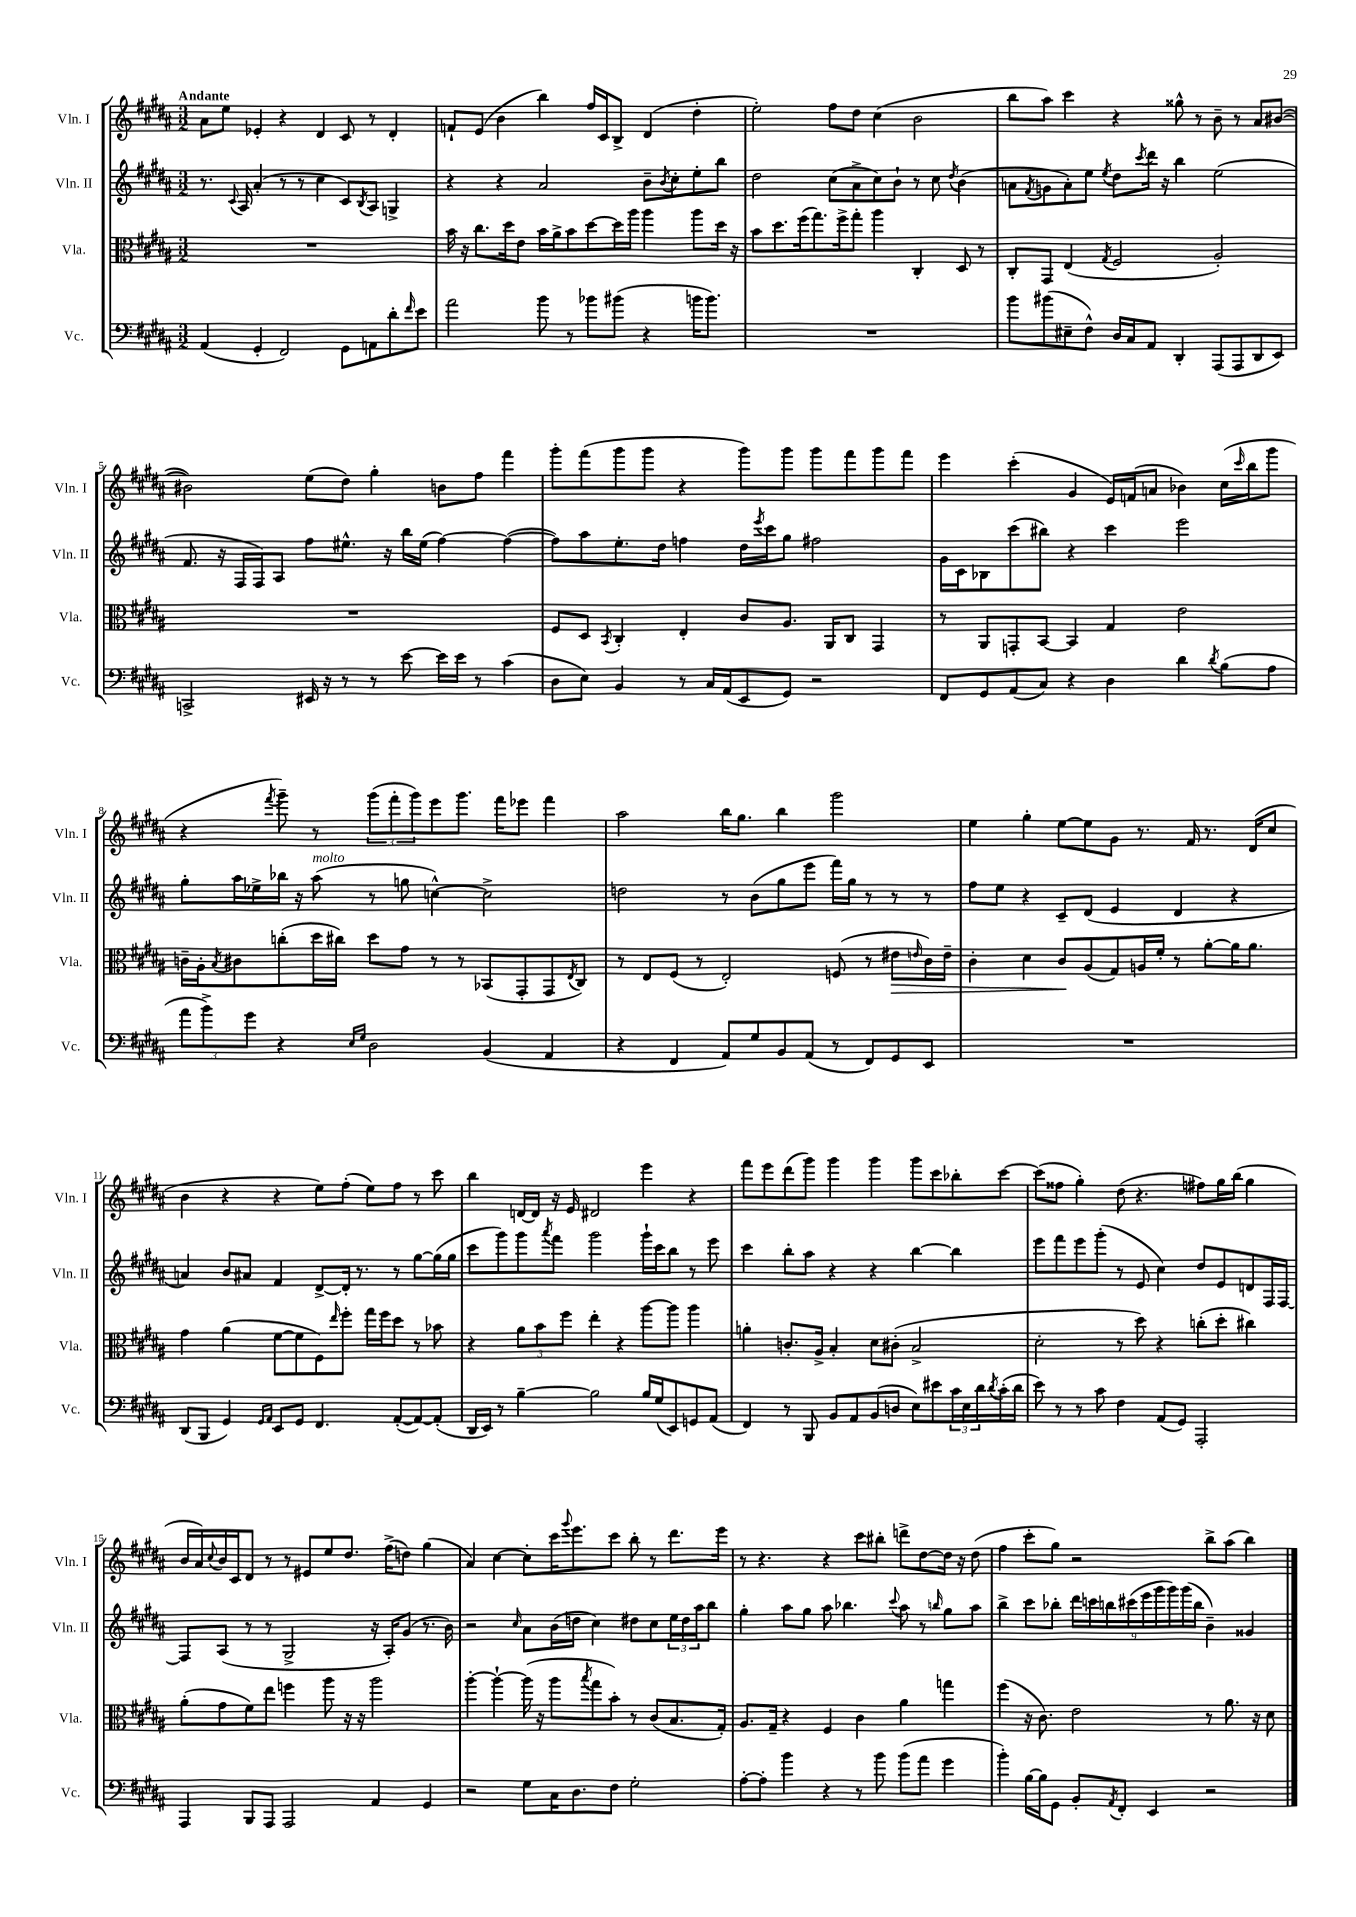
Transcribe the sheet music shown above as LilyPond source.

<<
\new StaffGroup <<
\new Staff = "s0" \with { instrumentName = "Vln. I" shortInstrumentName = "Vln. I" } {
    \clef treble \key b \major \numericTimeSignature \time 3/2 \tempo "Andante"
    ais'8 e''8 ees'4-. r4 dis'4 cis'8 r8 dis'4-. |
    f'8-! e'8( b'4 b''4) fis''16 cis'16 b8-> dis'4( dis''4-. |
    e''2-.) fis''8 dis''8 cis''4( b'2 |
    b''8 ais''8) cis'''4 r4 gisis''8-^ r8 b'8-- r8 ais'8 bis'8~( |
    bis'2) e''8( dis''8) gis''4-. b'8 fis''8 fis'''4 |
    gis'''8-. fis'''8( gis'''8 gis'''8 r4 gis'''8) gis'''8 gis'''8 fis'''8 gis'''8 fis'''8 |
    e'''4 cis'''4-.( gis'4 e'16) f'16( a'8 bes'4) cis''16( \grace { cis'''16 } b''16 gis'''8 |
    r4 \acciaccatura { fis'''8 } gis'''8--) r8 \tuplet 3/2 { gis'''8( fis'''8-. gis'''8) } e'''8 gis'''8. fis'''16 ees'''8 fis'''4 |
    ais''2 b''16 gis''8. b''4 gis'''2 |
    e''4 gis''4-. e''8~ e''8 gis'8 r8. fis'16 r8. dis'16( cis''8 |
    b'4 r4 r4 e''8) fis''8-.( e''8) fis''8 r8 cis'''8 |
    b''4 d'16~ d'16 r16 e'16 dis'2 e'''4 r4 |
    fis'''8 e'''8 dis'''8( gis'''8) gis'''4 gis'''4 gis'''8 cis'''8 bes''8-. cis'''8~ |
    cis'''8( fisis''8 gis''4-.) dis''8( r4. fis''8) gis''16 b''16( gis''4 |
    b'16 ais'16) \appoggiatura { cis''8 } b'16 cis'16 dis'8 r8 r8 eis'8 e''8 dis''8. fis''16->( d''8) gis''4( |
    ais'4) cis''4~ cis''8-. cis'''16 \appoggiatura { gis'''8 } e'''8. cis'''8 b''8-. r8 dis'''8. e'''16 |
    r8 r4. r4 cis'''8 bis''8-. d'''8-> dis''8~ dis''16 r16 dis''8( |
    fis''4 cis'''8-. gis''8) r2 b''8-> ais''8( b''4) \bar "|." |
}
\new Staff = "s1" \with { instrumentName = "Vln. II" shortInstrumentName = "Vln. II" } {
    \clef treble \key b \major \numericTimeSignature \time 3/2
    r8. \appoggiatura { cis'8 } ais16 ais'4-.( r8 r8 cis''4 cis'8) \acciaccatura { b8 } ais8 g4-> |
    r4 r4 ais'2 b'8-- \acciaccatura { b'8 } cis''8-. e''8-. b''8 |
    dis''2 cis''8( ais'8-> cis''8) b'8-! r8 cis''8 \acciaccatura { dis''8 } b'4( |
    a'8 \acciaccatura { fis'8 } g'8 a'8-.) e''8 \acciaccatura { e''8 } dis''8 \acciaccatura { cis'''8 } dis'''16 r16 b''4 e''2( |
    fis'8. r16 fis16 fis16) ais8 fis''8 eis''8.-^ r16 b''16 eis''16( fis''4~) fis''4~( |
    fis''8) ais''8 e''8.-. dis''16 f''4 dis''16 \acciaccatura { e'''8 } cis'''16 gis''8 fis''2 |
    gis'16 cis'16 bes8 cis'''8( bis''8) r4 cis'''4 e'''2 |
    gis''8-. ais''16 ees''16-> bes''16 r16 ais''8^\markup { \italic "molto" }( r8 g''8 c''4~-^) c''2-> |
    d''2 r8 b'8( gis''8 e'''8 fis'''16) gis''16 r8 r8 r8 |
    fis''8 e''8 r4 cis'8-- dis'8( e'4 dis'4 r4 |
    a'4) b'8 ais'8 fis'4 dis'8~-> dis'16-. r8. r8 gis''8~ gis''16( gis''16 |
    cis'''8 gis'''8) gis'''8 \acciaccatura { ais'''8 } fis'''8 gis'''2 gis'''16-! cis'''16 b''8 r8 e'''8 |
    cis'''4 b''8-. ais''8 r4 r4 b''4~ b''4 |
    e'''8 fis'''8 e'''8 gis'''8-.( r8 e'8 cis''4) dis''8 e'8 d'8 fis16 fis16~ |
    fis8 ais8( r8 r8 gis2-> r16 ais16-.) gis'8( r8. b'16) |
    r2 \grace { cis''16 } ais'8 b'16( d''16 cis''4) dis''8 cis''8 \tuplet 3/2 { e''16 dis''16 ais''16 } b''8 |
    gis''4-. ais''8 gis''8 ais''8 bes''4. \appoggiatura { cis'''8 } ais''8 r8 \grace { b''16 } gis''8 ais''8 |
    b''4-> cis'''8 bes''8-. \tuplet 9/8 { dis'''16 c'''16 b''16 cis'''16( e'''16 gis'''16 gis'''16) gis'''16( b''16 } b'4--) gisis'4 \bar "|." |
}
\new Staff = "s2" \with { instrumentName = "Vla." shortInstrumentName = "Vla." } {
    \clef alto \key b \major \numericTimeSignature \time 3/2
    R1. |
    b'16 r16 cis''8. dis''16 e'8 b'16 ais'16-> b'8 dis''8~ dis''16 ais''16 ais''4 ais''8 dis''16 r16 |
    b'8 dis''8. fis''16( gis''8.) fis''16-> gis''8-. ais''4 cis4-. dis8 r8 |
    cis8-. gis,8 e4( \acciaccatura { gis8 } fis2 ais2-.) |
    R1. |
    fis8 dis8 \acciaccatura { b,8 } cis4-. e4-. cis'8 ais8. ais,16 cis8 gis,4 |
    r8 ais,8 g,8-. b,8~ b,4 gis4 e'2 |
    c'16-- ais16-. \acciaccatura { b8 } cis'8 c''8-.( dis''16 cis''16) dis''8 gis'8 r8 r8 bes,8( gis,8-. gis,8 \acciaccatura { e8 } cis8) |
    r8 e8 fis8( r8 e2-.) f8( r8 eis'8\> \grace { e'16 } cis'16) e'16-- |
    cis'4-. dis'4 cis'8\! ais8( gis8) a16 fis'16-. r8 ais'8~-. ais'16 ais'8. |
    gis'4 ais'4( fis'8~ fis'8 fis8) \grace { e''16 } fis''8-. gis''16 fis''16 dis''8 r8 bes'8 |
    r4 \tuplet 3/2 { ais'8 b'8 fis''8 } e''4-. r4 ais''8~ ais''8 ais''4 |
    a'4-. c'8.-. ais16-> b4-. dis'8 cis'8-.( b2-> |
    dis'2-. r8 dis''8) r4 c''8-.( dis''8-. cis''4) |
    ais'8-.( gis'8 fis'8) e''8 f''4 ais''8 r16 r16 ais''2 |
    ais''4~-. ais''4~-! ais''16( r16 ais''8 \acciaccatura { b''8 } gis''8 b'8-.) r8 cis'8( b8. gis16-.) |
    ais8. gis16-- r4 fis4 cis'4 ais'4 g''4 |
    fis''4( r16 cis'8.) e'2 r8 ais'8. r16 dis'8 \bar "|." |
}
\new Staff = "s3" \with { instrumentName = "Vc." shortInstrumentName = "Vc." } {
    \clef bass \key b \major \numericTimeSignature \time 3/2
    ais,4( gis,4-. fis,2) gis,8 a,8 dis'8-. \grace { fis'16 } e'8 |
    ais'2 b'8 r8 bes'8 bis'8( r4 b'16 b'8.) |
    R1. |
    b'8 bis'8( eis8-- fis8-^) dis16 cis16 ais,8 dis,4-. ais,,8( ais,,8 dis,8 e,8) |
    c,2-> eis,16 r16 r8 r8 e'8~ e'16 e'16 r8 cis'4( |
    dis8 e8) b,4 r8 cis16 ais,16( e,8 gis,8) r2 |
    fis,8 gis,8 ais,8( cis8) r4 dis4 dis'4 \acciaccatura { dis'8 } b8( ais8 |
    \tuplet 3/2 { ais'8 b'8->) gis'8 } r4 \grace { e16 gis16 } dis2 b,4( ais,4 |
    r4 fis,4 ais,8) gis8 b,8 ais,8( r8 fis,8) gis,8 e,8 |
    R1. |
    dis,8( b,,8 gis,4) \grace { gis,16 ais,16 } e,8 gis,8 fis,4. ais,8~-.( ais,8~) ais,8-.( |
    dis,16 e,16) r8 b4~-- b2 b16 gis16( e,8) g,8 ais,8( |
    fis,4) r8 b,,8 b,8 ais,8 b,8( d8 e8) eis'8 \tuplet 3/2 { cis'16 e16 dis'16 } \acciaccatura { dis'8 } cis'16-.( dis'16 |
    e'8) r8 r8 cis'8 fis4 ais,8( gis,8) ais,,2-. |
    ais,,4 b,,8 ais,,8 ais,,2 ais,4 gis,4 |
    r2 gis8 cis16 dis8. fis8 gis2-. |
    ais8~-. ais8-. b'4 r4 r8 b'8 b'8( ais'8 gis'4 |
    b'4-.) b16~ b16 gis,8 b,8-. \acciaccatura { ais,8 } fis,8-. e,4 r2 \bar "|." |
}
>>
>>
